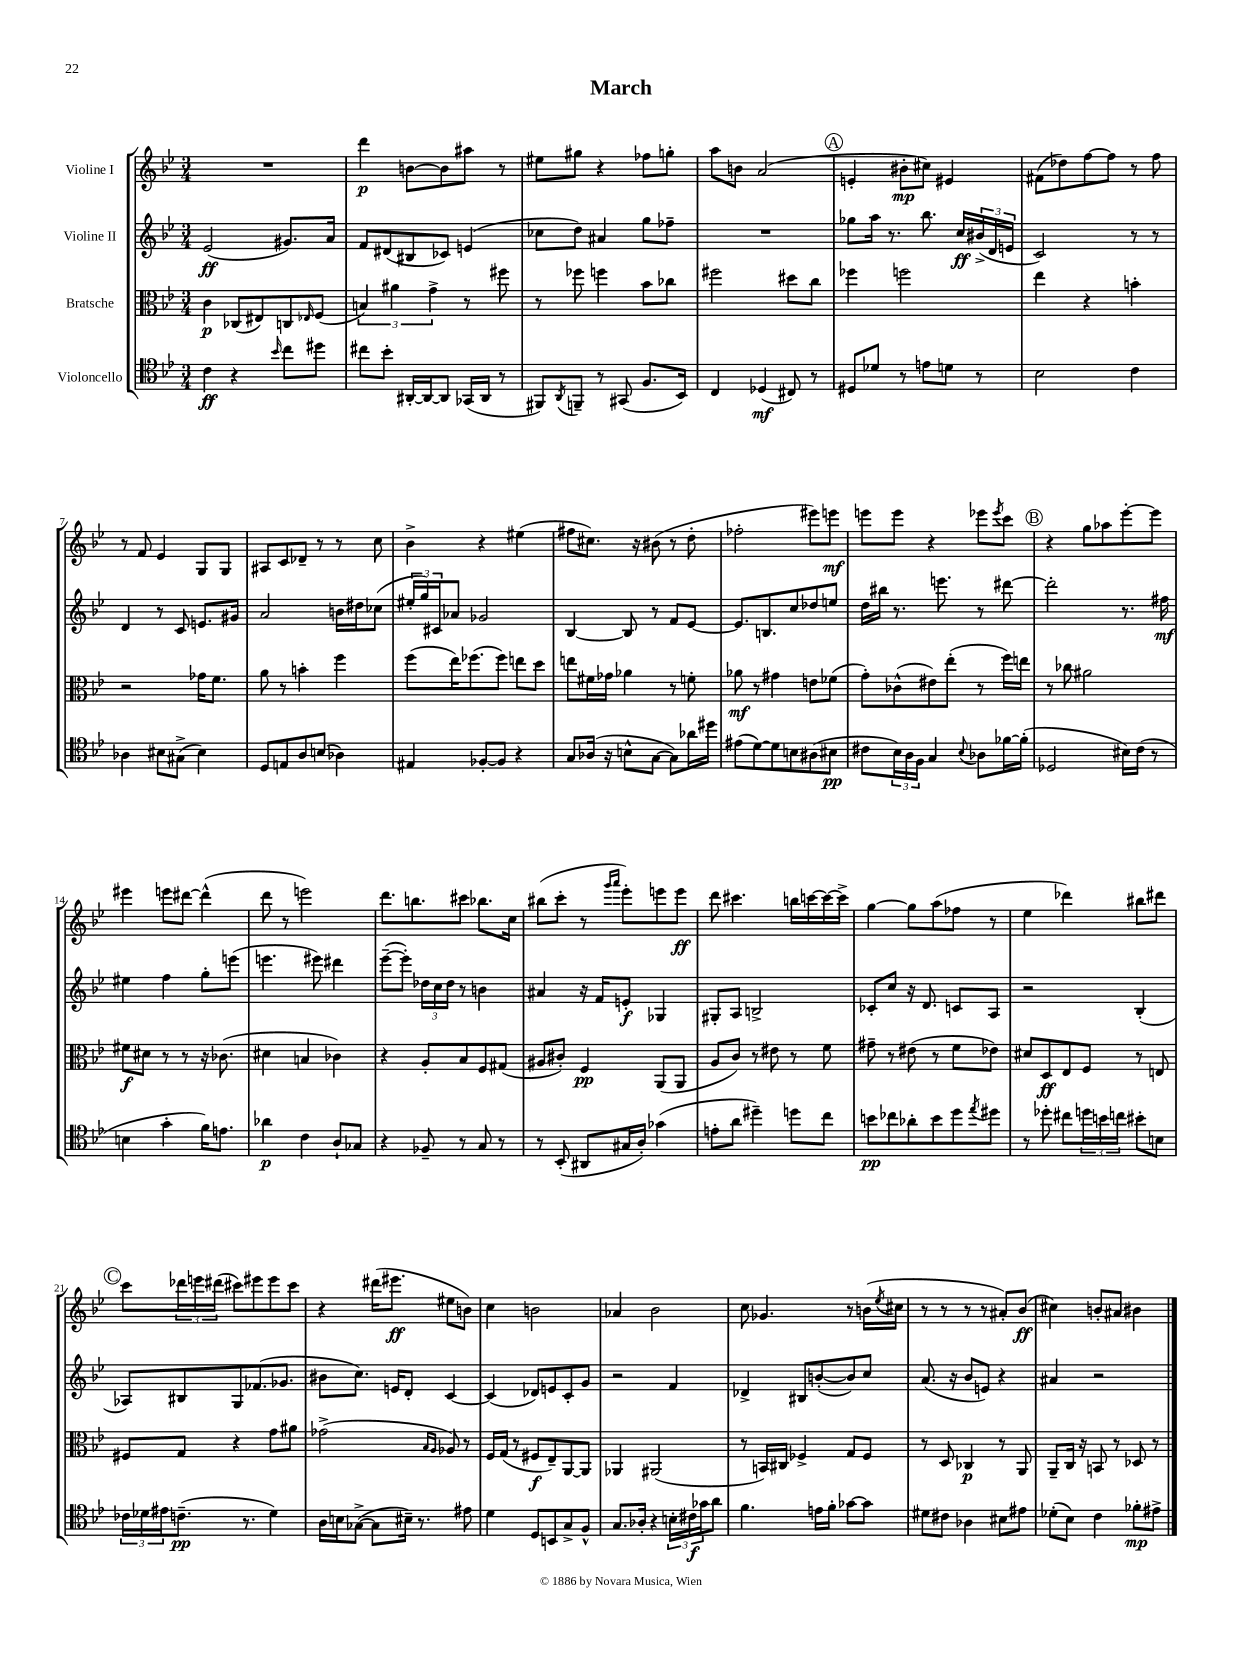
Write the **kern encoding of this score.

**kern	**kern	**kern	**kern
*staff4	*staff3	*staff2	*staff1
*clefC4	*clefC3	*clefG2	*clefG2
*k[b-e-]	*k[b-e-]	*k[b-e-]	*k[b-e-]
*M3/4	*M3/4	*M3/4	*M3/4
4c\	4c\	(2e-/	2.r
4r	(8C-/L	.	.
.	8E#/)	.	.
16qqb-/	.	.	.
8cc\L	8C/	8.g#/L)	.
.	16qqE-/	.	.
8dd#\J	(8F/J	.	.
.	.	16a/Jk	.
=	=	=	=
8cc#\L	6B/)	8f/L	4ddd\
8b-'\J	.	(8d#/	.
.	6a#\	.	.
[16AA#'/LL	.	8B#/	[8b\L
16AA#/_J	.	.	.
.	6g^\	.	.
8AA#/]J	.	8c-/J)	8b\]
(16GG-/LL	8r	(4e/	8aa#\J
16AA#/JJ	.	.	.
8r	8ff#\	.	8r
=	=	=	=
8FF#/L)	8r	8cc-\L	8ee#\L
8qAA/	.	.	.
8FF~/J	8ff-\	8dd\J)	8gg#\J
8r	4ff\	4a#/	4r
(8GG#/	.	.	.
8.F/L	8b-\L	8gg\L	8ff-\L
.	8cc-\J	8ff-~\J	8gg'\J
16BB-/Jk)	.	.	.
=	=	=	=
4C/	2ff#\	2.r	8aa\L
.	.	.	8b\J
(4D-/	.	.	(2a/
8C#/)	8dd#\L	.	.
8r	8cc\J	.	.
=	=	=	=
8D#/L	4ff-\	8gg-\L	4e'/
8d-/J	.	16aa\Jk	.
.	.	8.r	.
8r	2ff\	.	8b#'\L
8e\L	.	8.bb-\	8cc#\J)
8d\J	.	.	4e#/
.	.	16cc/LL	.
8r	.	(24b#^/	.
.	.	24d/	.
.	.	24e/JJ	.
=	=	=	=
2B-\	4ee-\	2c/)	(8f#\L
.	.	.	8dd-\)
.	4r	.	[8ff\
.	.	.	8ff\]J
4c\	4b'\	8r	8r
.	.	8r	8ff\
=	=	=	=
4A-\	2r	4d/	8r
.	.	.	8f/
8B#\L	.	8r	4e-/
(8G#^\J	.	8c/	.
4B#\)	16g-\LK	8.e/L	8G/L
.	8.f\J	.	.
.	.	.	8G/J
.	.	16g#/Jk	.
=	=	=	=
8D/L	8a\	2a/	8A#/L
8E/	8r	.	8c/
8A/	4b'\	.	8d-~/J
(8B/J	.	.	8r
4A-\)	4ff\	16b\LL	8r
.	.	16dd#\J	.
.	.	(8cc-\J	8cc\
=	=	=	=
4E#/	(8ff\L	24ee#'/LL	4b-^\
.	.	24gg/)	.
.	.	24c#/J	.
.	16ee-\K)	8a-/J	.
.	(8.ff-\	.	.
[8F-'/L	.	2g-/	4r
8F-/]J	8ff-\J)	.	.
4r	8ee\L	.	(4ee#\
.	8dd\J	.	.
=	=	=	=
8G/L	8ee\L	[4B-/	8ff#\L
(16A-/Jk	16f#\L	.	8.cc#\J)
16r	16g-\JJ	.	.
8B^^\L	4a-\	8B-/]	.
.	.	.	16r
[8G\J	.	8r	(8b#\
8G\]L)	8r	8f/L	8r
16a-\L	8f'\	[8e-/J	8dd'\
16dd#\JJ	.	.	.
=	=	=	=
(8e#\L	8a-\	8.e-/]L	2ff-'\
[8d\)	8r	.	.
.	.	8.B/	.
8d\]	4g#\	.	.
8B\	.	8cc/	.
(8A#\	8e\L	8dd-/	8eee#\L)
8B#\J	(8f-\J	8ee/J	8eee\J
=	=	=	=
8c#\L	8g'\L)	16dd\LL	8eee\L
.	.	16bb#\JJ	.
24B-\L)	(8c-^^\	8.r	8eee\J
24A\	.	.	.
24F\JJ	.	.	.
4G/	8e#\)	.	4r
.	.	8.eee\	.
.	(8ee-'\J	.	.
8qqB-/	.	.	.
8A-\L	8r	8r	8eee-\L
.	.	.	8qeee-/
[16f-\L	16ff\LL)	[8ddd#\	8ccc\J
(16f-'\]JJ	16ee\JJ	.	.
=	=	=	=
2D-/	8r	2ddd#'\]	4r
.	8cc-\	.	.
.	2a#\	.	8gg\L
.	.	.	8aa-\
16B#\LL)	.	8.r	[8eee-'\
(16c\JJ	.	.	.
8r	.	.	8eee-\]J
.	.	16ff#\	.
=	=	=	=
4B\	8f#\L	4ee#\	4eee#\
.	8d#\J	.	.
4g'\	8r	4ff\	8eee\L
.	8r	.	[8ddd#\J
16f\LK)	16r	8gg'\L	(4ddd#^^\]
8.e\J	(8.c-\	.	.
.	.	(8eee\J	.
=	=	=	=
4a-\	4d#\	4.eee\	8ddd\
.	.	.	8r
4c\	4B/	.	2eee\)
.	.	8eee#\)	.
8A`/L	4c-\)	4ddd#\	.
8G-/J	.	.	.
=	=	=	=
4r	4r	([8eee-~\L	8.ddd\L
.	.	8eee-'\]J)	.
.	.	.	8.bb\
8F-~/	8A'/L	24dd-\LL	.
.	.	24cc\	.
.	.	24dd-\JJ	.
8r	8B-/	8r	8ccc#\J
8G/	8F/	4b\	8.bb-\L
8r	(8G#/J	.	.
.	.	.	16cc\Jk
=	=	=	=
8r	8A#/L	4a#/	(8bb#\L
(8BB-'/	8c#'/J)	.	8ccc'\J
8AA#/L	4F/	16r	8r
.	.	16f/LK	.
.	.	.	16qqggg/LL
.	.	.	16qqaaa/JJ
16G#/L	.	8e'/J	8eee-'\L)
16A'/JJ)	.	.	.
(4g-\	(8AA/L	4G-/	8eee\
.	8AA/J	.	8eee\J
=	=	=	=
8e'\L	8A/L	8G#'/L	8ddd\
8a\J	8c/J)	8A/J	4.ccc#\
4dd#~\)	8r	2B^/	.
.	8e#\	.	.
8dd\L	8r	.	16bb\LL
.	.	.	[16ccc\
8cc\J	8f\	.	16ccc\_
.	.	.	16ccc^\]JJ
=	=	=	=
8b\L	8g#~\	8c-'/L	[4gg\
8cc-\	8r	8cc/J	.
8a-'\	(8e#\	16r	8gg\]L
.	.	8.d/	.
8b\	8r	.	(8aa\
8dd\	8f\L	8c/L	8ff-\J
8qee-/	.	.	.
8dd#\J	8e-\J)	8A/J	8r
=	=	=	=
8r	8d#/L	2r	4ee-\
8dd-'\	8D/	.	.
8cc#\L	8E-/	.	4ddd-\)
24dd\L	8F/J	.	.
24b\	.	.	.
24cc\JJ	.	.	.
8b#'\L	8r	(4B-'/	8bb#\L
8B\J	8E/	.	8ddd#\J
=	=	=	=
24c-\LL	8F#/L	8A-/L)	8ccc\L
24d-\	.	.	.
24e#\J	.	.	.
(8.c~\J	8G/J	8B#/	24ddd-\L
.	.	.	24eee\
.	.	.	(24ddd#\JJ
.	4r	8G/	8ccc#\L)
8.r	.	.	.
.	.	(8.f-/	8eee#\
4d-\)	8g\L	.	8eee#\
.	.	8.g-/J	.
.	8a#\J	.	8ccc#\J
=	=	=	=
16A\LL	(2g-^\	8b#\L	4r
16B\J	.	.	.
([8G-^\J	.	8.cc\J)	.
8G-\]L	.	.	(16ddd#\LK
.	.	16e/LK	8.eee#\J
16B#~\Jk)	.	8d'/J	.
8.r	.	.	.
.	16qqB-/LL	.	.
.	16qqA/JJ	.	.
.	8A-/)	[4c/	8ee#\L
8e#\	8r	.	8b\J)
=	=	=	=
4d\	16F/LL	(4c/]	4cc\
.	(16G/JJ	.	.
.	8r	.	.
8D/L	8F#/L	8d-/L)	2b\
8BB/	8E-~/)	8e/	.
8G^/	[8AA/	8c'/	.
8F^^/J	8AA/]J	8g/J	.
=	=	=	=
8.G/L	4AA-/	2r	4a-/
16A-'/Jk	.	.	.
4r	(2AA#/	.	2b-\
24B'\LL	.	4f/	.
24c#\	.	.	.
24g-\J	.	.	.
8a\J	.	.	.
=	=	=	=
4.f\	8r	4d-^/	8cc\
.	16BB/LL)	.	4.g-/
.	16C#/JJ	.	.
.	4F-^/	8B#/L	.
16e\LL	.	([8b'/	.
16f'\JJ	.	.	.
[8g-\L	8G/L	8b/])	8r
8g-\]J	8F-/J	8cc/J	(16b\LL
.	.	.	8qee-/
.	.	.	16cc#\JJ
=	=	=	=
8d#\L	8r	(8.a/	8r
8c#\J	8D/	.	8r
.	.	16r	.
4A-\	4C-/	8b-/L	8r
.	.	8e/J)	8r
8B#\L	8r	4r	8a#'/L)
8e#\J	8AA/	.	(8b-/J
=	=	=	=
(8d-'\L	8AA~/L	4a#/	4cc#\)
8B-\J)	16C/Jk	.	.
.	16r	.	.
4c\	8BB/	2r	8b'/L
.	8r	.	8a#/J
8f-'\L	8D-/	.	4b#\
8e#^\J	8r	.	.
==	==	==	==
*-	*-	*-	*-
